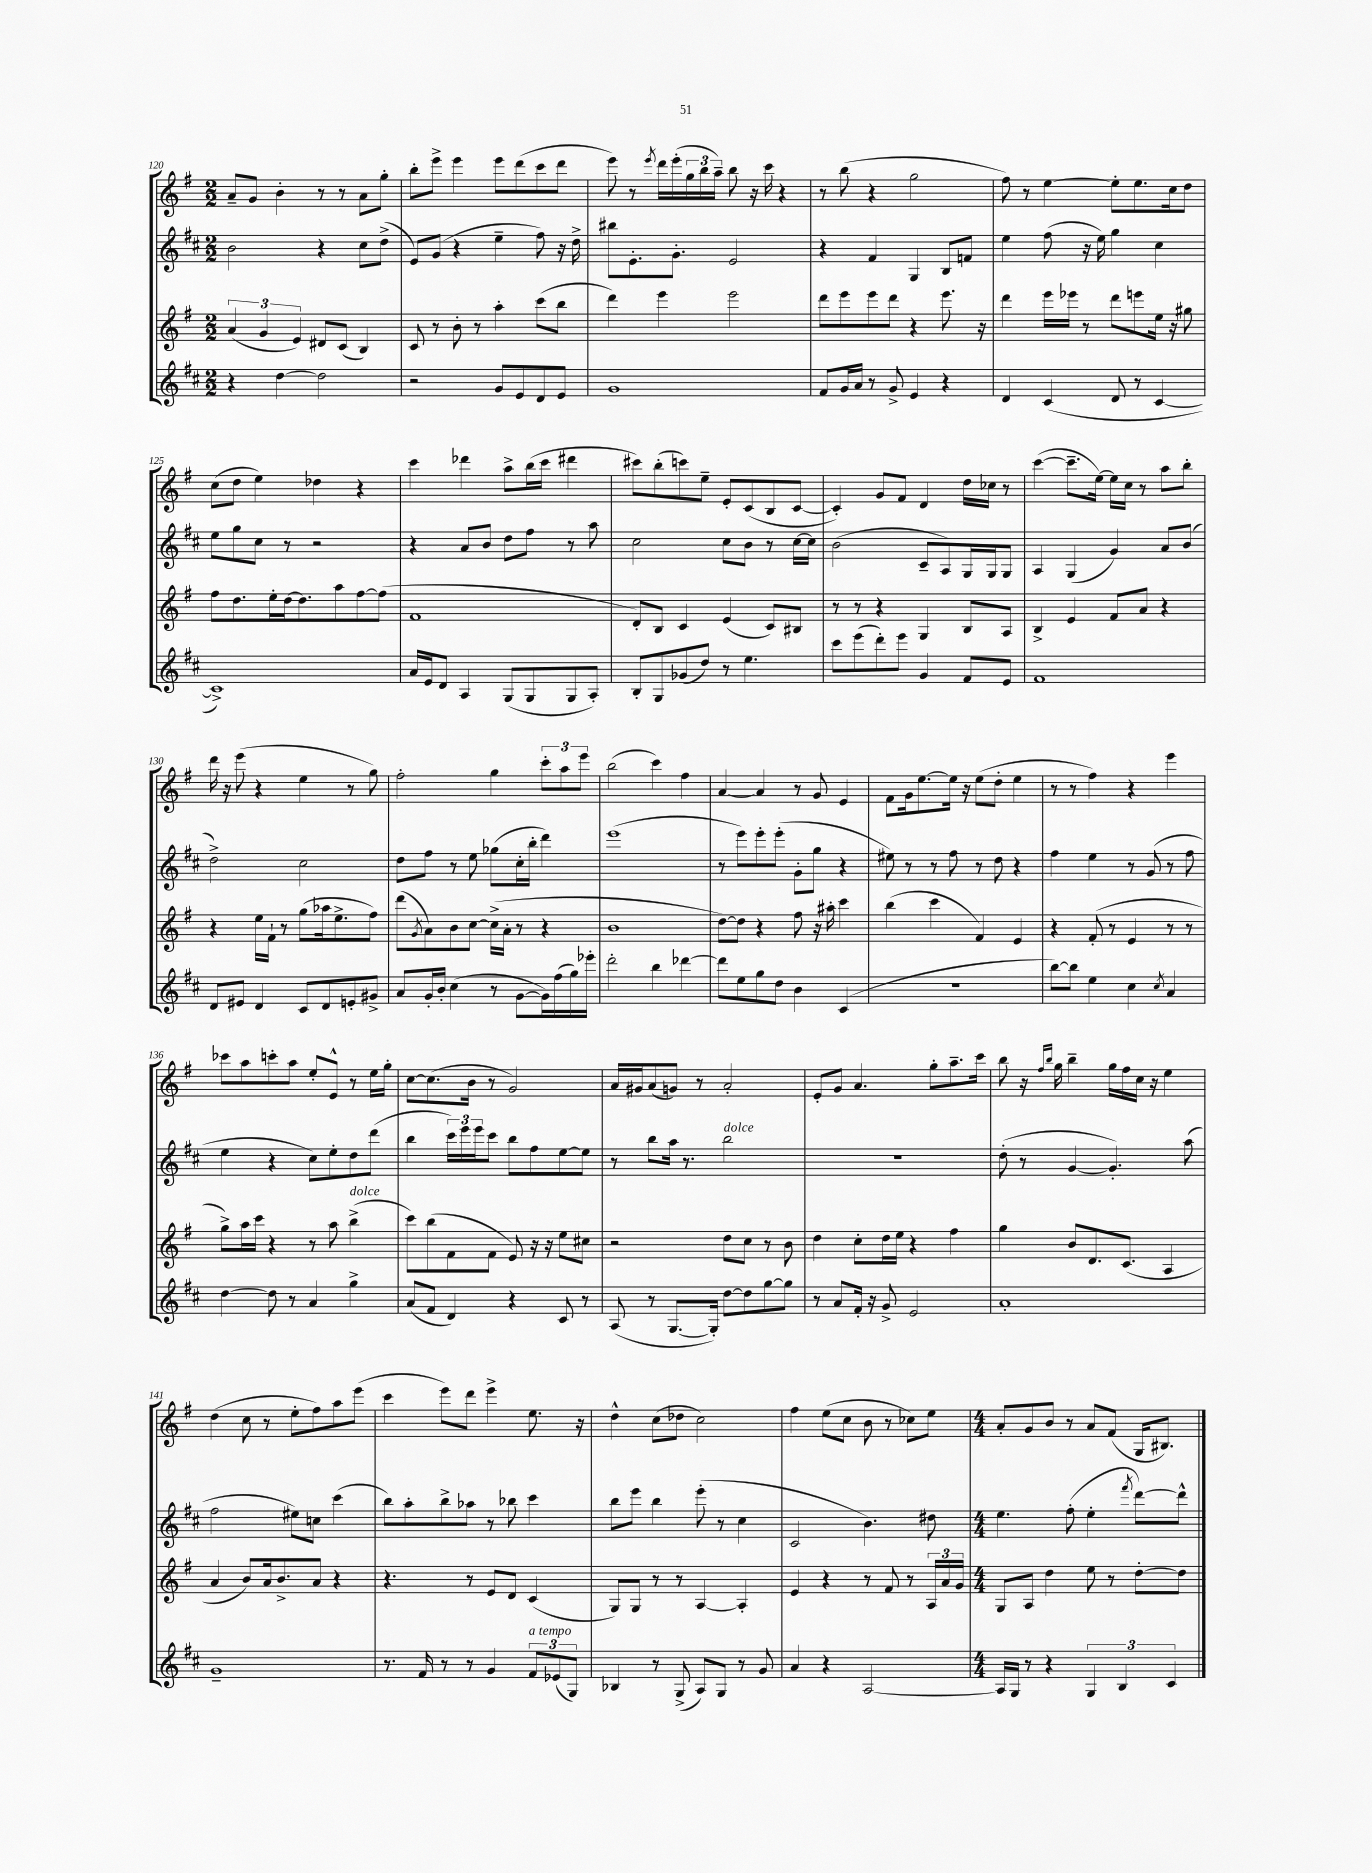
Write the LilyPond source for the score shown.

<<
\new StaffGroup <<
\new Staff = "s0" {
    \clef treble \key g \major \numericTimeSignature \time 2/2
    a'8-- g'8 b'4-. r8 r8 a'8 g''8-. |
    b''8-. e'''8-> e'''4 e'''8 d'''8( c'''8 d'''8 |
    e'''8) r8 \acciaccatura { e'''8 } d'''16 e'''16-.( \tuplet 3/2 { g''16 b''16 a''16--) } b''8 r16 c'''16 r4 |
    r8 b''8( r4 g''2 |
    fis''8) r8 e''4~ e''8-. e''8. c''16 d''8 |
    c''8( d''8 e''4) des''4 r4 |
    c'''4 des'''4 a''8-> b''16( c'''16 dis'''4 |
    cis'''8) b''8-.( c'''8) e''8-- e'8-. c'8( b8 c'8~ |
    c'4-.) g'8 fis'8 d'4 d''16 ces''16 r8 |
    c'''4~( c'''8.-- e''16~) e''16 c''16 r8 a''8 b''8-. |
    d'''16 r16 e'''8( r4 e''4 r8 g''8) |
    fis''2-. g''4 \tuplet 3/2 { c'''8-. a''8 e'''8 } |
    b''2( c'''4) fis''4 |
    a'4~ a'4 r8 g'8 e'4 |
    fis'8 g'16 e''8.~ e''16 r16 e''8( d''8-. e''4 |
    r8 r8 fis''4) r4 e'''4 |
    ces'''8 a''8 c'''8-. a''8 e''8-. e'8-^ r8 e''16 g''16-. |
    c''8~ c''8.( b'16 r8 g'2) |
    a'16 gis'16 a'8( g'8) r8 a'2-. |
    e'8-. g'8 a'4. g''8-. a''8.-- c'''16 |
    b''8 r16 \grace { fis''16 b''16 } g''16 b''4-- g''16 fis''16 c''16 r16 e''4 |
    d''4( c''8 r8 e''8-. fis''8) a''8 e'''8( |
    c'''4 e'''8) d'''8 e'''4-> e''8. r16 |
    d''4-^ c''8( des''8 c''2) |
    fis''4 e''8( c''8 b'8 r8 ces''8) e''8 |
    \numericTimeSignature \time 4/4 a'8-. g'8 b'8 r8 a'8 fis'8( g16 bis8.) \bar "|." |
}
\new Staff = "s1" {
    \clef treble \key d \major \numericTimeSignature \time 2/2
    b'2 r4 cis''8 d''8->( |
    e'8) g'8( r4 e''4-- fis''8) r16 d''16-> |
    bis''8 e'8.-. g'8.-. e'2 |
    r4 fis'4 g4 b8 f'8 |
    e''4 fis''8( r16 e''16) g''4 cis''4 |
    e''8 g''8 cis''8 r8 r2 |
    r4 a'8 b'8 d''8 fis''8 r8 a''8 |
    cis''2 cis''8 b'8 r8 cis''16~ cis''16 |
    b'2( cis'8-- a8) g16 g16 g8 |
    a4 g4( g'4) a'8 b'8( |
    d''2->) cis''2 |
    d''8 fis''8 r8 e''8 ges''8( cis''16-. b''16-. d'''4) |
    e'''1( |
    r8 e'''8) e'''8-. e'''8-.( g'8-. g''8 r4 |
    eis''8) r8 r8 fis''8 r8 d''8 r4 |
    fis''4 e''4 r8 g'8( r8 fis''8 |
    e''4 r4 cis''8) e''8-. d''8 d'''8( |
    b''4 \tuplet 3/2 { cis'''16) e'''16 e'''16 } cis'''8 b''8 fis''8 e''8~ e''8 |
    r8 b''8 a''16 r8. b''2^\markup { \italic "dolce" } |
    R1 |
    d''8-.( r8 g'4~ g'4.-.) a''8( |
    fis''2 eis''8) c''8 cis'''4( |
    b''8) a''8-. b''8-> aes''8 r8 bes''8 cis'''4 |
    b''8 e'''8 b''4 e'''8-.( r8 cis''4 |
    cis'2 b'4.) dis''8 |
    \numericTimeSignature \time 4/4 e''4. fis''8-.( e''4-. \acciaccatura { fis'''8 } d'''8~) d'''8-^ \bar "|." |
}
\new Staff = "s2" {
    \clef treble \key g \major \numericTimeSignature \time 2/2
    \tuplet 3/2 { a'4( g'4 e'4) } dis'8 c'8( b4) |
    c'8 r8 b'8-. r8 a''4-. c'''8( b''8 |
    d'''4) e'''4 e'''2 |
    d'''8 e'''8 e'''8 d'''8 r4 e'''8. r16 |
    d'''4 e'''16 ees'''16 r8 d'''8 e'''8 e''16 r16 gis''8 |
    fis''8 d''8. e''16-. d''16~ d''8. a''8 fis''8~ fis''8( |
    fis'1 |
    d'8-.) b8 c'4 e'4( c'8) bis8 |
    r8 r8 r4 g4 b8 a8 |
    b4-> e'4 fis'8 a'8 r4 |
    r4 e''16 fis'16-! r8 g''8( aes''16 e''8.-> fis''8) |
    d'''8( \acciaccatura { g'8 } a'8) b'8 c''8~ c''16->( a'16-. r8 r4 |
    b'1 |
    d''8~) d''8 r4 fis''8 r16 ais''16-. c'''4 |
    b''4( c'''4 fis'4) e'4 |
    r4 fis'8-.( r8 e'4 r8 r8 |
    g''8->) a''16 c'''16 r4 r8 a''8 b''4->^\markup { \italic "dolce" }( |
    c'''8) b''8( fis'8 fis'8 e'8) r16 r16 e''8 cis''8 |
    r2 d''8 c''8 r8 b'8 |
    d''4 c''8-. d''16 e''16 r4 fis''4 |
    g''4 b'8 d'8. c'8.( a4 |
    a'4 b'8) a'16 b'8.-> a'8 r4 |
    r4. r8 e'8 d'8 c'4( |
    g8) g8 r8 r8 a4~ a4-. |
    e'4 r4 r8 fis'8 r8 \tuplet 3/2 { a16 a'16 g'16 } |
    \numericTimeSignature \time 4/4 g8 a8 d''4 e''8 r8 d''8~-. d''8 \bar "|." |
}
\new Staff = "s3" {
    \clef treble \key d \major \numericTimeSignature \time 2/2
    r4 d''4~ d''2 |
    r2 g'8 e'8 d'8 e'8 |
    g'1 |
    fis'8 g'16 a'16 r8 g'8-> e'4 r4 |
    d'4 cis'4( d'8 r8 cis'4~ |
    cis'1->) |
    a'16 e'16 d'8 a4 g8( g8 g8 a8-.) |
    b8-. g8 ges'8( d''8) r8 e''4. |
    cis'''8 e'''8( d'''8-.) e'''8 g'4 fis'8 e'8 |
    fis'1 |
    d'8 eis'8 d'4 cis'8 d'8 e'8-. gis'8-> |
    a'8 g'16-. b'16-. cis''4( r8 g'8~ g'16) fis''16( g''16) ees'''16-. |
    d'''2-. b''4 des'''4~ |
    des'''8 e''8 g''8 d''8 b'4 cis'4( |
    r1 |
    b''8~) b''8 e''4 cis''4 \acciaccatura { cis''8 } a'4 |
    d''4~ d''8 r8 a'4 g''4-> |
    a'8( fis'8 d'4) r4 cis'8 r8 |
    a8( r8 g8.~ g16-.) d''8~ d''8 g''8~ g''8 |
    r8 a'8 fis'16-. r16 g'8-> e'2 |
    a'1-. |
    g'1-- |
    r8. fis'16 r8 r8 g'4 \tuplet 3/2 { fis'8^\markup { \italic "a tempo" } ees'8( g8) } |
    bes4 r8 g8->( a8) g8 r8 g'8 |
    a'4 r4 a2~ |
    \numericTimeSignature \time 4/4 a16 g16 r8 r4 \tuplet 3/2 { g4 b4 cis'4 } \bar "|." |
}
>>
>>
\layout { \context { \Score currentBarNumber = #120 } }
